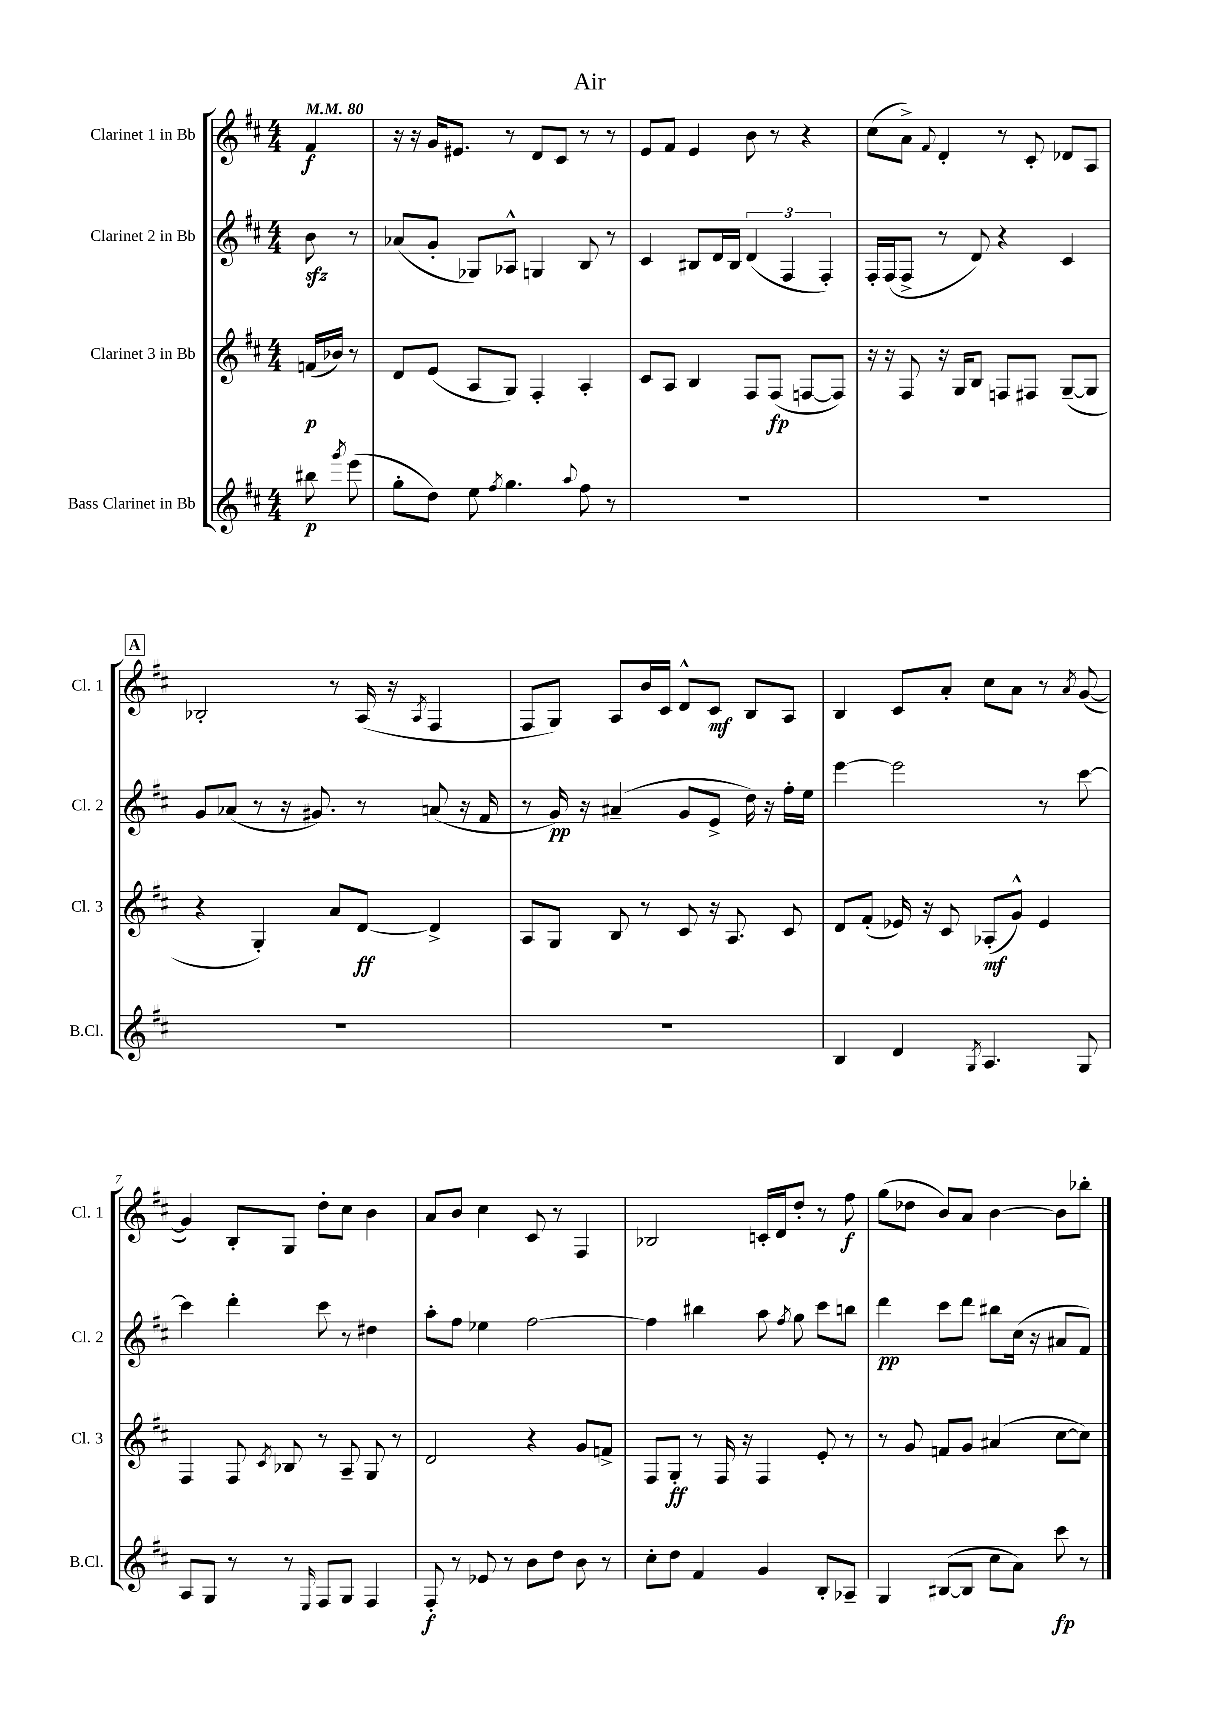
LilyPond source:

\header { title = "Air" }
<<
\new StaffGroup <<
\new Staff = "s0" \with { instrumentName = "Clarinet 1 in Bb" shortInstrumentName = "Cl. 1" } {
    \clef treble \key d \major \numericTimeSignature \time 4/4 \partial 4 \tempo 4 = 80
    \autoBeamOff fis'4\f |
    r16 r16 g'16[ eis'8.] r8 d'8[ cis'8] r8 r8 |
    e'8[ fis'8] e'4 b'8 r8 r4 |
    cis''8[( a'8]->) \appoggiatura { fis'8 } d'4-. r8 cis'8-. des'8[ a8] |
    \mark \markup { \box "A" } bes2-. r8 a16( r16 \acciaccatura { a8 } fis4 |
    fis8[ g8]) a8[ b'16 cis'16] d'8[-^ cis'8]\mf b8[ a8] |
    b4 cis'8[ a'8]-. cis''8[ a'8] r8 \acciaccatura { a'8 } g'8~( |
    g'4) b8[-. g8] d''8[-. cis''8] b'4 |
    a'8[ b'8] cis''4 cis'8 r8 fis4 |
    bes2 c'16[-. d'16 d''8]-. r8 fis''8\f |
    g''8[( des''8] b'8[) a'8] b'4~ b'8[ bes''8]-. \bar "|." |
}
\new Staff = "s1" \with { instrumentName = "Clarinet 2 in Bb" shortInstrumentName = "Cl. 2" } {
    \clef treble \key d \major \numericTimeSignature \time 4/4 \partial 4
    \autoBeamOff b'8\sfz r8 |
    aes'8[( g'8]-. ges8[) aes8]-^ g4 b8 r8 |
    cis'4 bis8[ d'16 bis16] \tuplet 3/2 { d'4( fis4 fis4-.) } |
    fis16[-. fis16( fis8]-> r8 d'8) r4 cis'4 |
    \mark \markup { \box "A" } g'8[ aes'8]( r8 r16 gis'8.) r8 a'8( r16 fis'16 |
    r8 g'16\pp) r16 ais'4--( g'8[ e'8]-> d''16) r16 fis''16[-. e''16] |
    e'''4~ e'''2 r8 cis'''8~ |
    cis'''4 d'''4-. cis'''8 r8 dis''4 |
    a''8[-. fis''8] ees''4 fis''2~ |
    fis''4 bis''4 a''8 \acciaccatura { fis''8 } g''8 cis'''8[ b''8] |
    d'''4\pp cis'''8[ d'''8] bis''8[ cis''16]( r16 ais'8[ fis'8]) \bar "|." |
}
\new Staff = "s2" \with { instrumentName = "Clarinet 3 in Bb" shortInstrumentName = "Cl. 3" } {
    \clef treble \key d \major \numericTimeSignature \time 4/4 \partial 4
    \autoBeamOff f'16[\p( bes'16]) r8 |
    d'8[ e'8]( a8[ g8]) fis4-. a4-. |
    cis'8[ a8] b4 fis8[ fis8]\fp( f8[~ f8]) |
    r16 r16 fis8 r16 g16[ b8] f8[ fis8] g8[~--( g8] |
    \mark \markup { \box "A" } r4 g4-.) a'8[ d'8]~\ff d'4-> |
    a8[ g8] b8 r8 cis'8 r16 a8. cis'8 |
    d'8[ fis'8]-.( ees'16) r16 cis'8 aes8[-.\mf( g'8]-^) ees'4 |
    fis4 fis8 \acciaccatura { cis'8 } bes8 r8 a8-- g8 r8 |
    d'2 r4 g'8[ f'8]-> |
    fis8[ g8]-.\ff r8 fis16 r16 fis4 e'8-. r8 |
    r8 g'8 f'8[ g'8] ais'4( cis''8[~ cis''8]) \bar "|." |
}
\new Staff = "s3" \with { instrumentName = "Bass Clarinet in Bb" shortInstrumentName = "B.Cl." } {
    \clef treble \key d \major \numericTimeSignature \time 4/4 \partial 4
    \autoBeamOff bis''8\p \acciaccatura { g'''8 } e'''8( |
    g''8[-. d''8]) e''8 \acciaccatura { fis''8 } g''4. \appoggiatura { a''8 } fis''8 r8 |
    R1 |
    R1 |
    \mark \markup { \box "A" } R1 |
    R1 |
    b4 d'4 \acciaccatura { g8 } a4. g8 |
    a8[ g8] r8 r8 \grace { e16 } fis8[ g8] fis4 |
    fis8-.\f r8 ees'8 r8 b'8[ d''8] b'8 r8 |
    cis''8[-. d''8] fis'4 g'4 b8[-. aes8]-- |
    g4 bis8[~( bis8] cis''8[ a'8]) cis'''8\fp r8 \bar "|." |
}
>>
>>
